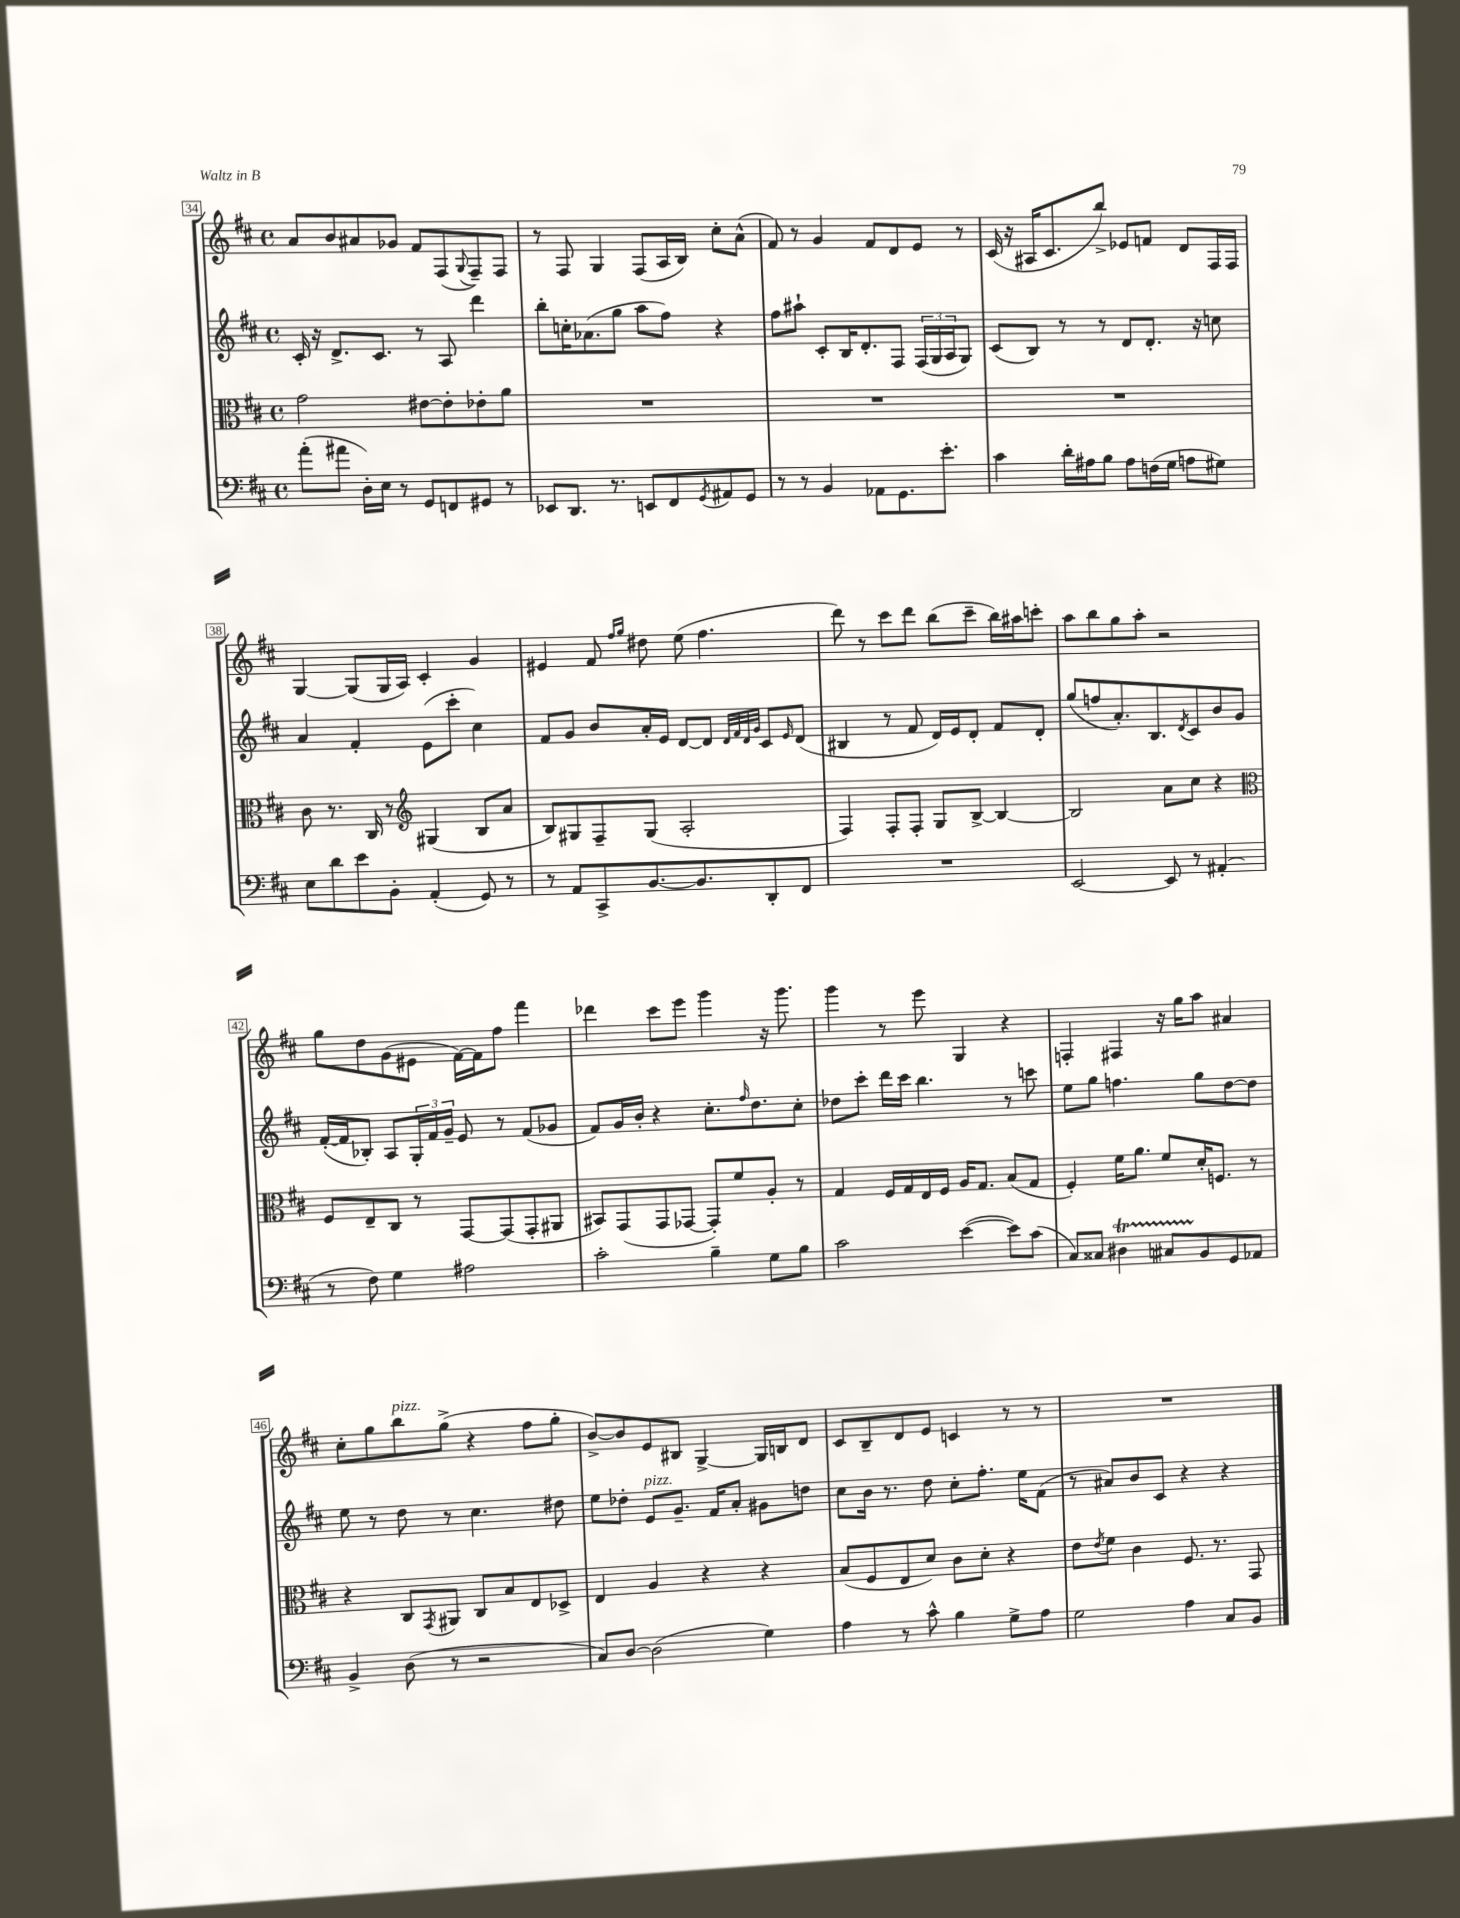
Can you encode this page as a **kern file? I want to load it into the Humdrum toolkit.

**kern	**kern	**kern	**kern
*staff4	*staff3	*staff2	*staff1
*clefF4	*clefC3	*clefG2	*clefG2
*k[f#c#]	*k[f#c#]	*k[f#c#]	*k[f#c#]
*M4/4	*M4/4	*M4/4	*M4/4
*met(c)	*met(c)	*met(c)	*met(c)
(8a'\L	2g\	16c#'/	8a/L
.	.	16r	.
8a#\J	.	8.d^/L	8b/
16D'\LL)	.	.	8a#/
16E\JJ	.	8.c#/J	.
8r	.	.	8g-/J
8GG/L	[8e#\L	8r	8f#/L
8FF/	8e#'\]	8A/	(8F#/
.	.	.	8qqG/
8GG#/J	8e-'\	4ddd\	8F#~/)
8r	8a\J	.	8F#/J
=	=	=	=
8EE-/L	1r	8bb'\L	8r
8.DD/J	.	16cc'\K	8F#/
.	.	(8.a-\	.
.	.	.	4G/
8.r	.	.	.
.	.	8gg\J	.
8EE/L	.	8aa\L	(8F#/L
8FF#/	.	8ff#\J)	16A/L
.	.	.	16B/JJ)
8qGG/	.	.	.
8AA#/	.	4r	8cc#'\L
8GG/J	.	.	(8a^^\J
=	=	=	=
8r	1r	8ff#\L	8f#/)
8r	.	8aa#`\J	8r
4BB/	.	8c#'/L	4g/
.	.	16B/K	.
.	.	8.d'/	.
8AA-\L	.	.	8f#/L
8.GG\	.	8F#/J	8d/
.	.	(24F#/LL	8e/J
.	.	24G/	.
8.e'\J	.	.	.
.	.	24A/J	.
.	.	8G/J)	8r
=	=	=	=
4c#\	1r	(8c#/L	(16c#/
.	.	.	16r
.	.	8B/J)	16A#/LK
.	.	.	8.c#/
16d'\LL	.	8r	.
16A#\J	.	.	.
8B\J	.	8r	8bb^/J)
8A#\L	.	8d/L	8e-/L
(16F\L	.	8.d'/J	8f/J
16G\JJ	.	.	.
8A\L	.	.	8d/L
.	.	16r	.
8G#\J)	.	8cc\	16F#/L
.	.	.	16F#/JJ
=	=	=	=
8E\L	8c#\	4a/	[4G/
8d\	8.r	.	.
8e\	.	4f#'/	(8G/]L
.	16C#/	.	.
8BB'\J	8r	.	16G/L
.	.	.	16A/JJ)
*	*clefG2	*	*
(4AA'/	(4G#/	(8e\L	4c#'/
.	.	8ccc#'\J	.
8GG/)	8B/L	4cc#\)	4g/
8r	8a/J	.	.
=	=	=	=
8r	8B/L)	8f#/L	4e#/
8AA/L	8G#/	8g/J	.
8CC#^/	8F#~/	8b/L	8f#/
.	.	.	16qqff#/LL
.	.	.	16qqgg/JJ
[8.BB/	(8G#/J	16a'/L	8dd#\
.	.	16e/JJ	.
.	2A'/	[8d/L	(8ee\
8.BB/]	.	.	.
.	.	8d/]J	4.ff#\
.	.	32qqd/LLL	.
.	.	32qqf#/	.
.	.	32qqd/	.
.	.	32qqg/JJJ	.
8DD'/	.	8c#/L	.
.	.	16qqe/	.
8FF#/J	.	(8d/J	.
=	=	=	=
1r	4F#/)	4B#/	8ddd\)
.	.	.	8r
.	8F#'/L	8r	8ccc#\L
.	8F#'/J	8f#/	8ddd\J
.	8G/L	16d/LL)	(8bb\L
.	.	16e/J	.
.	[8B^/J	8d'/J	8ccc#~\J
.	4B/_	8f#/L	16bb\LL)
.	.	.	16aa#\J
.	.	8d'/J	8ccc'\J
=	=	=	=
[2EE/	2B/]	(8gg/L	8aa\L
.	.	8ff/	8bb\
.	.	8.a'/)	8gg\
.	.	.	8aa'\J
.	.	8.B/	.
8EE/]	8a\L	.	2r
.	.	8qd/	.
8r	8cc#\J	8c#/	.
(4AA#'/	4r	8b/	.
.	.	8g/J	.
=	=	=	=
*	*clefC3	*	*
8r	8F#/L	([16f#'/LL	8gg\L
.	.	16f#/]J	.
8F#\)	8E~/	8B-'/J)	8dd\
4G\	8C#/J	8A/L	(8g\
.	8r	24G'/L	8e#\J
.	.	24f#/	.
.	.	24g~/JJ	.
2A#\	[8GG/L	8e/	[16f#\LL)
.	.	.	16f#\]J
.	(8GG/]	8r	8ff#\J
.	8GG'/	(8f#/L	4fff#\
.	8AA#/J	8g-/J	.
=	=	=	=
2c#'\	8BB#/L)	8f#/L)	4ddd-\
.	(8GG/	16g/L	.
.	.	16b'/JJ	.
.	8GG/	4r	8ccc#\L
.	[8GG-/J	.	8eee\J
4B~\	8GG-'/]L)	8.cc#'\L	4ggg\
.	8f#/	.	.
.	.	16qqff#/	.
.	.	8.dd\	.
8G\L	8A'/J	.	16r
.	.	.	8.ggg\
8B\J	8r	8cc#'\J	.
=	=	=	=
2c#\	4G/	8dd-\L	4ggg\
.	.	8ccc#'\J	.
.	16F#/LL	16ddd\LL	8r
.	16G/	16ccc#\JJ	.
.	16E/	4.bb\	8eee\
.	16F#/JJ	.	.
([4e\	16A/LK	.	4G/
.	8.G/J	.	.
8e\]L)	(8B/L	8r	4r
(8c#\J	8G/J	8ccc\	.
=	=	=	=
8C#/L)	4F#'/)	8ee\L	4F'/
8C##/J	.	8gg\J	.
4D#\	16f#\LK	4.ff\	4F#/
.	8.a\J	.	.
8C#/L	8f#/L	.	16r
.	.	.	16gg\LK
8BB/	16d'/K	8gg\L	8aa\J
.	8.F/J	.	.
8GG/	.	[8dd\	4a#/
8AA-/J	8r	8dd\]J	.
=	=	=	=
4BB^/	4r	8ee\	8cc#'\L
.	.	8r	8gg\
(8D\	8C#/L	8dd\	8bb\
.	8qGG/	.	.
8r	8AA#/J	8r	(8gg^\J
2r	8C#/L	4.cc#\	4r
.	8B/	.	.
.	8E/	.	8ff#\L
.	8D-^/J	8dd#\	8gg'\J
=	=	=	=
8C#/L)	4E/	8ee\L	[8b^/L)
[8D/J	.	8dd-'\J	8b/]
(2D\]	4A/	8e/L	8e/
.	.	8.g~/J	8B#/J
.	4r	.	[4G^/
.	.	16f#/LK	.
.	.	8a'/J	.
4G\)	4r	8g#\L	16G/]LL
.	.	.	16B/J
.	.	8dd\J	8d/J
=	=	=	=
4A\	(8B/L	8cc#\L	8c#/L
.	8F#/	16b\Jk	8B~/
.	.	8.r	.
8r	8E/	.	8d/
8c#^^\	8d/J)	8dd\	8e/J
4B\	8c#\L	8cc#'\L	4c/
.	8d'\J	8.ff#'\J	.
8G^\L	4r	.	8r
.	.	16ee\LK	.
8A\J	.	(8f#\J	8r
=	=	=	=
2G\	8e\L	8r	1r
.	8qe/	.	.
.	8f#\J	8a#/L)	.
.	4c#\	8b/	.
.	.	8c#/J	.
4A\	8.F#/	4r	.
.	8.r	.	.
8C#/L	.	4r	.
8BB/J	8GG/	.	.
==	==	==	==
*-	*-	*-	*-
